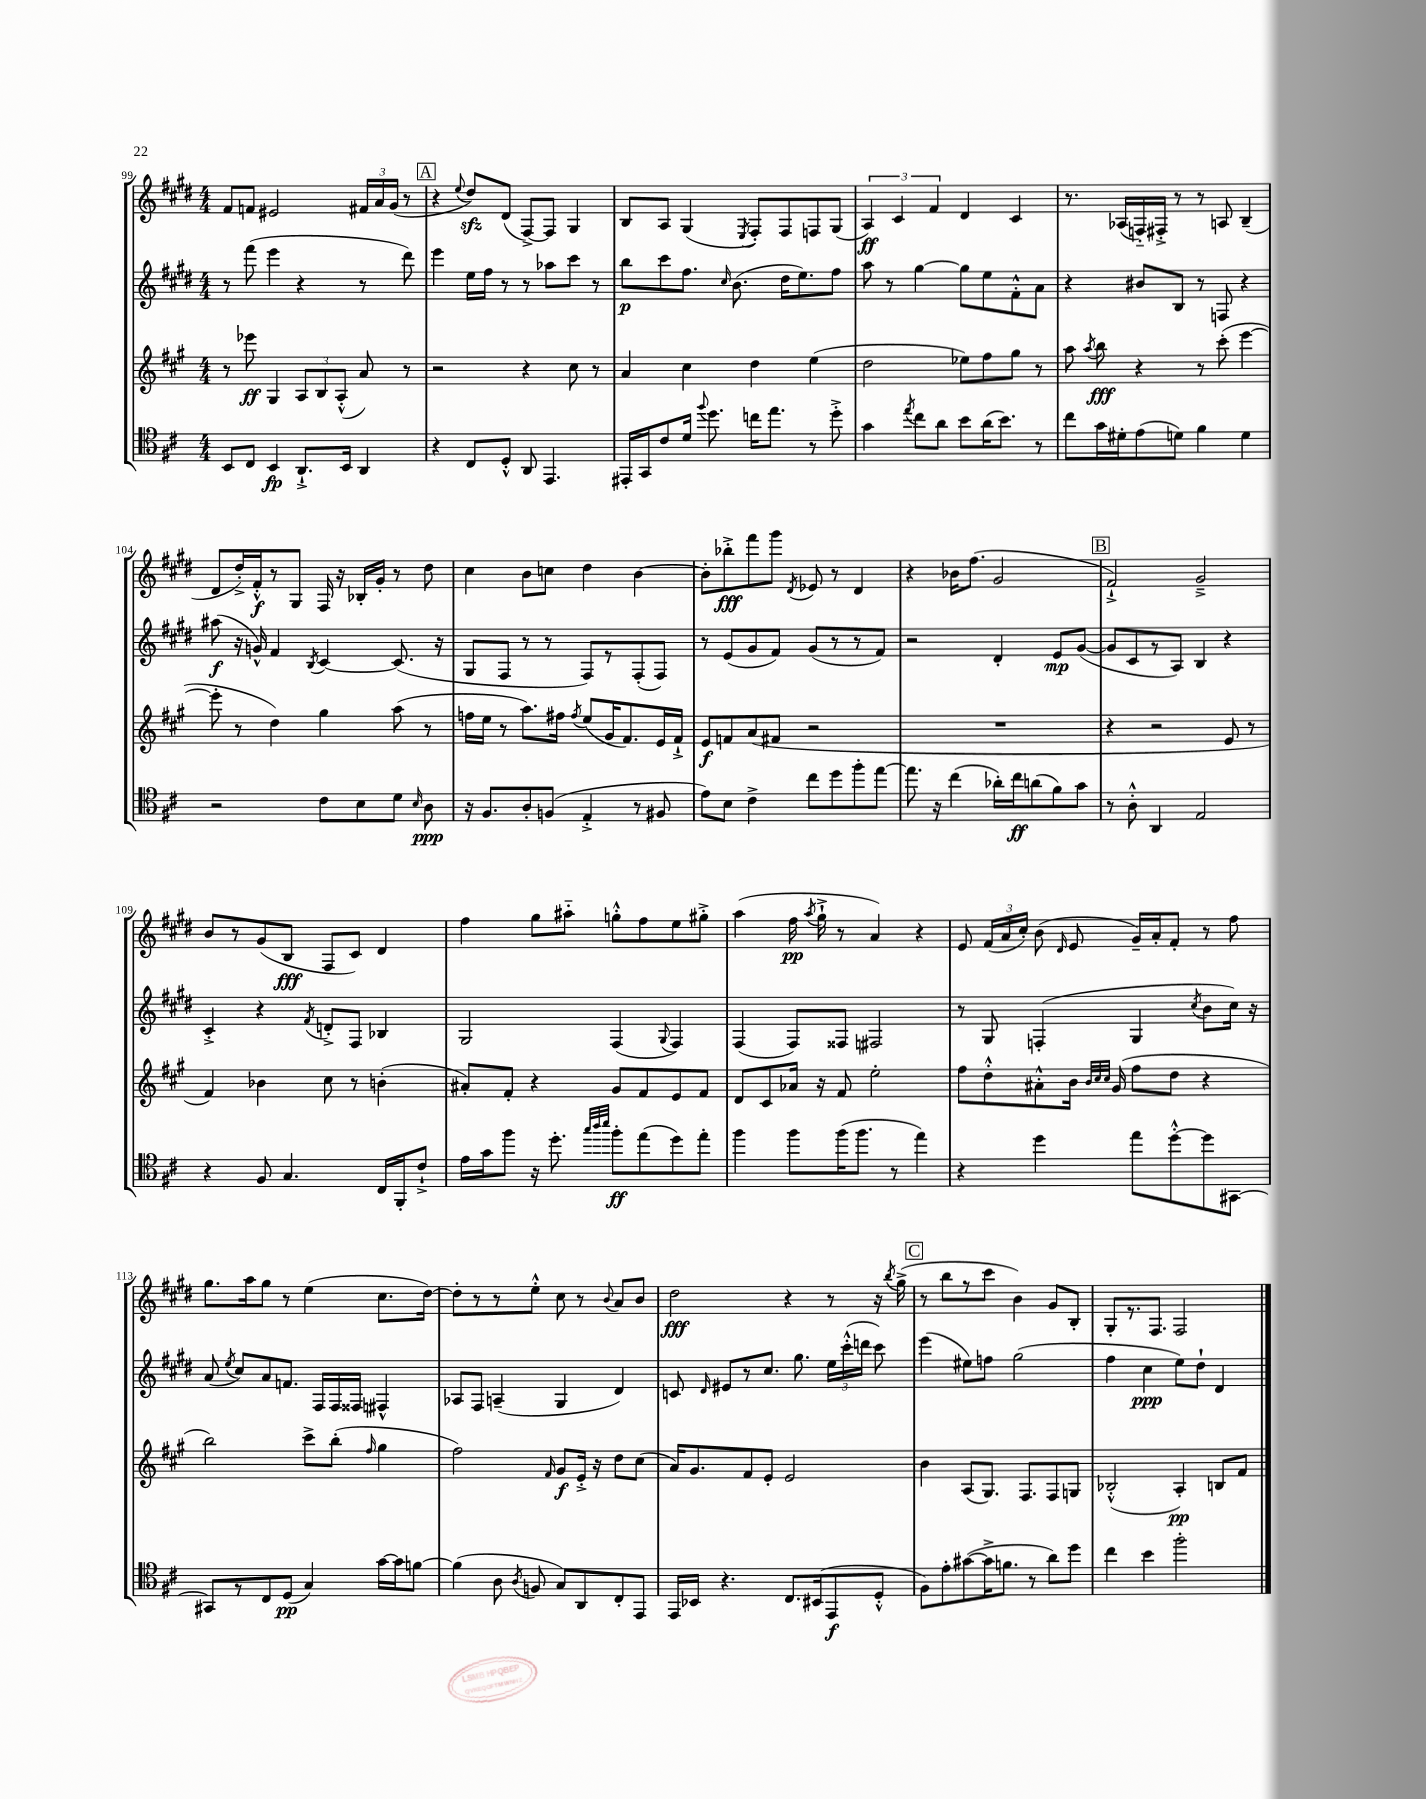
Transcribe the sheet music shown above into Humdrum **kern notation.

**kern	**dynam	**kern	**dynam	**kern	**dynam	**kern	**dynam
*part4	*part4	*part3	*part3	*part2	*part2	*part1	*part1
*staff4	*staff4	*staff3	*staff3	*staff2	*staff2	*staff1	*staff1
*clefC4	*	*clefG2	*	*clefG2	*	*clefG2	*
*k[f#c#]	*	*k[f#c#g#]	*	*k[f#c#g#d#]	*	*k[f#c#g#d#]	*
*M4/4	*	*M4/4	*	*M4/4	*	*M4/4	*
=99	=99	=99	=99	=99	=99	=99	=99
8BB/L	.	8r	.	8r	.	8f#/L	.
8C#/J	.	8eee-X\	ff	(8fff#\	.	8fn/J	.
4BB/	fp	4G#/	.	4eee\	.	2e#X/	.
8.AA`^/L	.	12A/L	.	4r	.	.	.
.	.	12B/	.	.	.	.	.
.	.	(12A'^^/J	.	.	.	.	.
16BB/Jk	.	.	.	.	.	.	.
4AA/	.	8a/)	.	8r	.	24f#X/LL	.
.	.	.	.	.	.	24a/	.
.	.	.	.	.	.	(24g#/JJ	.
.	.	8r	.	8ddd#\)	.	8r	.
!!LO:REH:place=s1:t=A
=100	=100	=100	=100	=100	=100	=100	=100
4r	.	2r	.	4eee\	.	4r	.
.	.	.	.	.	.	8qqee/	.
8C#/L	.	.	.	16ee\LL	.	8dd#zz/L)	.
.	.	.	.	16ff#\JJ	.	.	.
8D'^^/J	.	.	.	8r	.	(8d#/J	.
8AA/	.	4r	.	8r	.	[8F#^/L)	.
4.EE/	.	.	.	8aa-X\L	.	8F#/J]	.
.	.	8cc#\	.	8ccc#\J	.	4G#/	.
.	.	8r	.	8r	.	.	.
=101	=101	=101	=101	=101	=101	=101	=101
16EE#X'/LL	.	4a/	.	8bb\L	p	8B/L	.
16GG/J	.	.	.	.	.	.	.
8c#/	.	.	.	8ccc#\	.	8A/J	.
16d/Jk	.	4cc#\	.	8.ff#\J	.	(4G#/	.
8qqff#/	.	.	.	.	.	.	.
8.dd\	.	.	.	.	.	.	.
.	.	.	.	16qqcc#/	.	.	.
.	.	.	.	(8.b\	.	.	.
.	.	.	.	.	.	8qE/	.
16ccn\KL	.	4dd\	.	.	.	8F#'/L)	.
8.ee\J	.	.	.	.	.	.	.
.	.	.	.	16dd#\KL	.	8F#/	.
.	.	.	.	8.ee\)	.	.	.
8r	.	(4ee\	.	.	.	8Fn/	.
8dd'^\	.	.	.	8ff#\J	.	(8G#/J	.
=102	=102	=102	=102	=102	=102	=102	=102
4g\	.	2dd\	.	8aa\	.	6A/)	ff
.	.	.	.	8r	.	.	.
.	.	.	.	.	.	6c#/	.
8qee/	.	.	.	.	.	.	.
8cc#\L	.	.	.	[4gg#\	.	.	.
.	.	.	.	.	.	6f#/	.
8a\J	.	.	.	.	.	.	.
8b\L	.	8ee-X\L)	.	8gg#\L]	.	4d#/	.
(16a\K	.	8ff#\	.	8ee\	.	.	.
8.b\J)	.	.	.	.	.	.	.
.	.	8gg#\J	.	8f#'^^\	.	4c#/	.
8r	.	8r	.	8a\J	.	.	.
=103	=103	=103	=103	=103	=103	=103	=103
8cc#\L	.	8aa\	.	4r	.	8.r	.
.	.	8qaa/	.	.	.	.	.
16g\L	.	8bb\	fff	.	.	.	.
16d#X'\J	.	.	.	.	.	(16A-X/LL	.
(8e\	.	4r	.	8b#X/L	.	16Fn/)	.
.	.	.	.	.	.	16F#X'^/JJ	.
8dn\J)	.	.	.	8B/J	.	8r	.
4f#\	.	8r	.	8r	.	8r	.
.	.	(8ccc#'\	.	8Fn/	.	8An/	.
4d\	.	[4eee\	.	4r	.	(4B~/	.
!!LO:LB:g=z
=104	=104	=104	=104	=104	=104	=104	=104
2r	.	8eee'\]	.	(8aa#X\	f	8d#/L	.
.	.	8r	.	16r	.	16dd#'^/L)	.
.	.	.	.	16gn^^/)	.	16f#'^^/J	f
.	.	4dd\)	.	4f#/	.	8r	.
.	.	.	.	.	.	8G#/J	.
.	.	.	.	8qB/	.	.	.
8c#\L	.	4gg#\	.	[4c#/	.	16F#/	.
.	.	.	.	.	.	16r	.
8B\	.	.	.	.	.	16B-X'/LL	.
.	.	.	.	.	.	16g#'/JJ	.
8d\J	.	(8aa\	.	(8.c#/]	.	8r	.
16qqB/	.	.	.	.	.	.	.
8A\	ppp	8r	.	.	.	8dd#\	.
.	.	.	.	16r	.	.	.
=105	=105	=105	=105	=105	=105	=105	=105
16r	.	16ffn\LL	.	8G#/L	.	4cc#\	.
8.F#/L	.	16ee\JJ	.	.	.	.	.
.	.	8r	.	8F#/J	.	.	.
8A'/	.	8.aa\L)	.	8r	.	8b\L	.
(8Fn/J	.	.	.	8r	.	8ccn\J	.
.	.	16ff#X\Jk	.	.	.	.	.
.	.	8qff#/	.	.	.	.	.
4E'^/	.	(8ee/L	.	8F#/L)	.	4dd#\	.
.	.	16g#/K	.	8r	.	.	.
.	.	8.f#/)	.	.	.	.	.
8r	.	.	.	(8F#'/	.	[4b\	.
8F#X/	.	16e/L	.	8F#/J)	.	.	.
.	.	16f#`^/JJ	.	.	.	.	.
=106	=106	=106	=106	=106	=106	=106	=106
8e\L)	.	8e/L	f	8r	.	8b'\L]	.
8B\J	.	8fn/	.	(8e/L	.	8bb-X'^\	fff
4c#^\	.	(8a/	.	8g#/	.	8fff#\	.
.	.	8f#X/J	.	8f#/J)	.	8ggg#\J	.
.	.	.	.	.	.	8qd#/	.
8cc#\L	.	2r	.	(8g#/L	.	8e-X/	.
8dd\	.	.	.	8r	.	8r	.
8ff#'\	.	.	.	8r	.	4d#/	.
[8ee\J	.	.	.	8f#/J)	.	.	.
=107	=107	=107	=107	=107	=107	=107	=107
8.ee\]	.	1r	.	2r	.	4r	.
16r	.	.	.	.	.	.	.
(4cc#\	.	.	.	.	.	16b-X\KL	.
.	.	.	.	.	.	(8.ff#\J	.
16a-X'\LL)	.	.	.	4d#'/	.	2g#/	.
16cc#\J	ff	.	.	.	.	.	.
(8an\	.	.	.	.	.	.	.
8f#\)	.	.	.	8e/L	mp	.	.
8g\J	.	.	.	([8g#/J	.	.	.
!!LO:REH:place=s1:t=B
=108	=108	=108	=108	=108	=108	=108	=108
8r	.	4r	.	8g#/L]	.	2f#`^/)	.
8A'^^\	.	.	.	8c#/	.	.	.
4AA/	.	2r	.	8r	.	.	.
.	.	.	.	8A/J)	.	.	.
2E/	.	.	.	4B/	.	2g#~^/	.
.	.	8e/	.	4r	.	.	.
.	.	8r	.	.	.	.	.
!!LO:LB:g=z
=109	=109	=109	=109	=109	=109	=109	=109
4r	.	4f#/)	.	4c#'^/	.	8b/L	.
.	.	.	.	.	.	8r	.
8F#/	.	4b-X\	.	4r	.	(8g#/	.
4.G/	.	.	.	.	.	8B/J	fff
.	.	.	.	8qf#/	.	.	.
.	.	8cc#\	.	8dn'^/L	.	8F#/L	.
.	.	8r	.	8F#/J	.	8c#/J)	.
16C#/LL	.	(4bn'\	.	4B-X/	.	4d#/	.
16FF#'/J	.	.	.	.	.	.	.
8c#`^/J	.	.	.	.	.	.	.
=110	=110	=110	=110	=110	=110	=110	=110
16e\LL	.	8a#X'/L)	.	2G#/	.	4ff#\	.
16g\J	.	.	.	.	.	.	.
8ff#\J	.	8f#'/J	.	.	.	.	.
16r	.	4r	.	.	.	8gg#\L	.
8.dd'\	.	.	.	.	.	.	.
.	.	.	.	.	.	8aa#X\J	.
32qqgg/LLL	.	.	.	.	.	.	.
32qqaa/	.	.	.	.	.	.	.
32qqbb/JJJ	.	.	.	.	.	.	.
8ff#'\L	ff	8g#/L	.	(4F#/	.	8ggn'^^\L	.
(8ee\	.	8f#/	.	.	.	8ff#\	.
.	.	.	.	8qqG#/	.	.	.
8dd\)	.	8e/	.	4F#/)	.	8ee\	.
8ee'\J	.	8f#/J	.	.	.	8gg#X'^\J	.
=111	=111	=111	=111	=111	=111	=111	=111
4ff#\	.	8d/L	.	(4F#/	.	(4aa\	.
.	.	8c#/	.	.	.	.	.
8ff#\L	.	16a-X/Jk	.	8F#/L)	.	16ff#\	pp
.	.	.	.	.	.	8qaa/	.
.	.	16r	.	.	.	16gg#`^\	.
(16ff#\K	.	8f#/	.	8F##X/J	.	8r	.
8.ff#\J	.	.	.	.	.	.	.
.	.	2ee'\	.	2F#X/	.	4a/)	.
8r	.	.	.	.	.	.	.
4ee\)	.	.	.	.	.	4r	.
=112	=112	=112	=112	=112	=112	=112	=112
4r	.	8ff#\L	.	8r	.	8e/	.
.	.	8dd'^^\	.	8G#/	.	(24f#/LL	.
.	.	.	.	.	.	24a/	.
.	.	.	.	.	.	24cc#'/JJ)	.
4dd\	.	8a#X'^^\	.	(4Fn'/	.	(8b\	.
.	.	.	.	.	.	16qqd#/	.
.	.	16b\Jk	.	.	.	8e/	.
.	.	32qqb/LLL	.	.	.	.	.
.	.	32qqcc#/	.	.	.	.	.
.	.	32qqcc#/JJJ	.	.	.	.	.
.	.	(16g#/	.	.	.	.	.
8ee\L	.	8ff#\L	.	4G#/	.	16g#~/LL)	.
.	.	.	.	.	.	16a'/J	.
[8dd'^^\	.	8dd\J	.	.	.	8f#'/J	.
.	.	.	.	8qcc#/	.	.	.
8dd\]	.	4r	.	8b\L	.	8r	.
[8GG#X\J	.	.	.	16cc#\Jk)	.	8ff#\	.
.	.	.	.	16r	.	.	.
!!LO:LB:g=z
=113	=113	=113	=113	=113	=113	=113	=113
8GG#X/L]	.	2bb\)	.	(8a/	.	8.gg#\L	.
.	.	.	.	8qee/	.	.	.
8r	.	.	.	8cc#/L)	.	.	.
.	.	.	.	.	.	16aa\k	.
8C#/	.	.	.	8a/	.	8gg#\J	.
(8D/J	pp	.	.	8.fn/J	.	8r	.
4G/)	.	8ccc#^\L	.	.	.	(4ee\	.
.	.	.	.	16F#/LL	.	.	.
.	.	(8bb'\J	.	16F#/	.	.	.
.	.	.	.	16F##X/JJ	.	.	.
.	.	16qqff#/	.	.	.	.	.
[16g\LL	.	4gg#\	.	4F#X^^/	.	8.cc#\L	.
16g\J]	.	.	.	.	.	.	.
[8fn\J	.	.	.	.	.	.	.
.	.	.	.	.	.	[16dd#\Jk)	.
=114	=114	=114	=114	=114	=114	=114	=114
(4f\]	.	2ff#\)	.	8A-X/L	.	8dd#'\L]	.
.	.	.	.	8F#/J	.	8r	.
8A\	.	.	.	(4An~/	.	8r	.
8qA/	.	.	.	.	.	.	.
8Fn/	.	.	.	.	.	8ee'^^\J	.
.	.	16qqf#/	.	.	.	.	.
8G/L)	.	8g#/L	f	4G#/	.	8cc#\	.
8AA/	.	16e'^/Jk	.	.	.	8r	.
.	.	16r	.	.	.	.	.
.	.	.	.	.	.	8qqb/	.
8C#'/	.	8dd\L	.	4d#/)	.	8a/L	.
8EE/J	.	(8cc#\J	.	.	.	8b/J	.
=115	=115	=115	=115	=115	=115	=115	=115
16EE/LL	.	16a/KL)	.	8cn/	.	2dd#\	fff
16BB-X/JJ	.	8.g#/	.	.	.	.	.
.	.	.	.	16qqd#/	.	.	.
4.r	.	.	.	8e#X/L	.	.	.
.	.	8f#/	.	8r	.	.	.
.	.	8e'/J	.	8.cc#/J	.	.	.
8.C#/L	.	2e/	.	.	.	4r	.
.	.	.	.	8.gg#\	.	.	.
(16BB#X/k	.	.	.	.	.	.	.
8EE/	f	.	.	24ee\LL	.	8r	.
.	.	.	.	(24ccc#'^^\	.	.	.
.	.	.	.	24dddn\JJ	.	.	.
8D'^^/J	.	.	.	8ccc#\)	.	16r	.
.	.	.	.	.	.	8qbb/	.
.	.	.	.	.	.	(16gg#^\	.
!!LO:REH:place=s1:t=C
=116	=116	=116	=116	=116	=116	=116	=116
8F#\L)	.	4b\	.	(4eee\	.	8r	.
8e'\	.	.	.	.	.	8bb\L	.
([8g#X\	.	(8A/L	.	8ee#X\L)	.	8r	.
16g#^\K]	.	8.G#/J)	.	8ffn\J	.	8ccc#\J	.
8.fn\J	.	.	.	.	.	.	.
.	.	.	.	(2gg#\	.	4b\)	.
.	.	8.F#/L	.	.	.	.	.
8r	.	.	.	.	.	.	.
8a\L)	.	8F#/	.	.	.	8g#/L	.
8dd\J	.	8Gn/J	.	.	.	8B'/J	.
=117	=117	=117	=117	=117	=117	=117	=117
4cc#\	.	(2B-X'^^/	.	4ff#\	.	8G#'/L	.
.	.	.	.	.	.	8.r	.
4b\	.	.	.	4cc#\	ppp	.	.
.	.	.	.	.	.	8.F#/J	.
2ff#'\	.	4A'/)	pp	8ee\L)	.	2F#/	.
.	.	.	.	8dd#`\J	.	.	.
.	.	8Bn/L	.	4d#/	.	.	.
.	.	8f#/J	.	.	.	.	.
==	==	==	==	==	==	==	==
*-	*-	*-	*-	*-	*-	*-	*-
